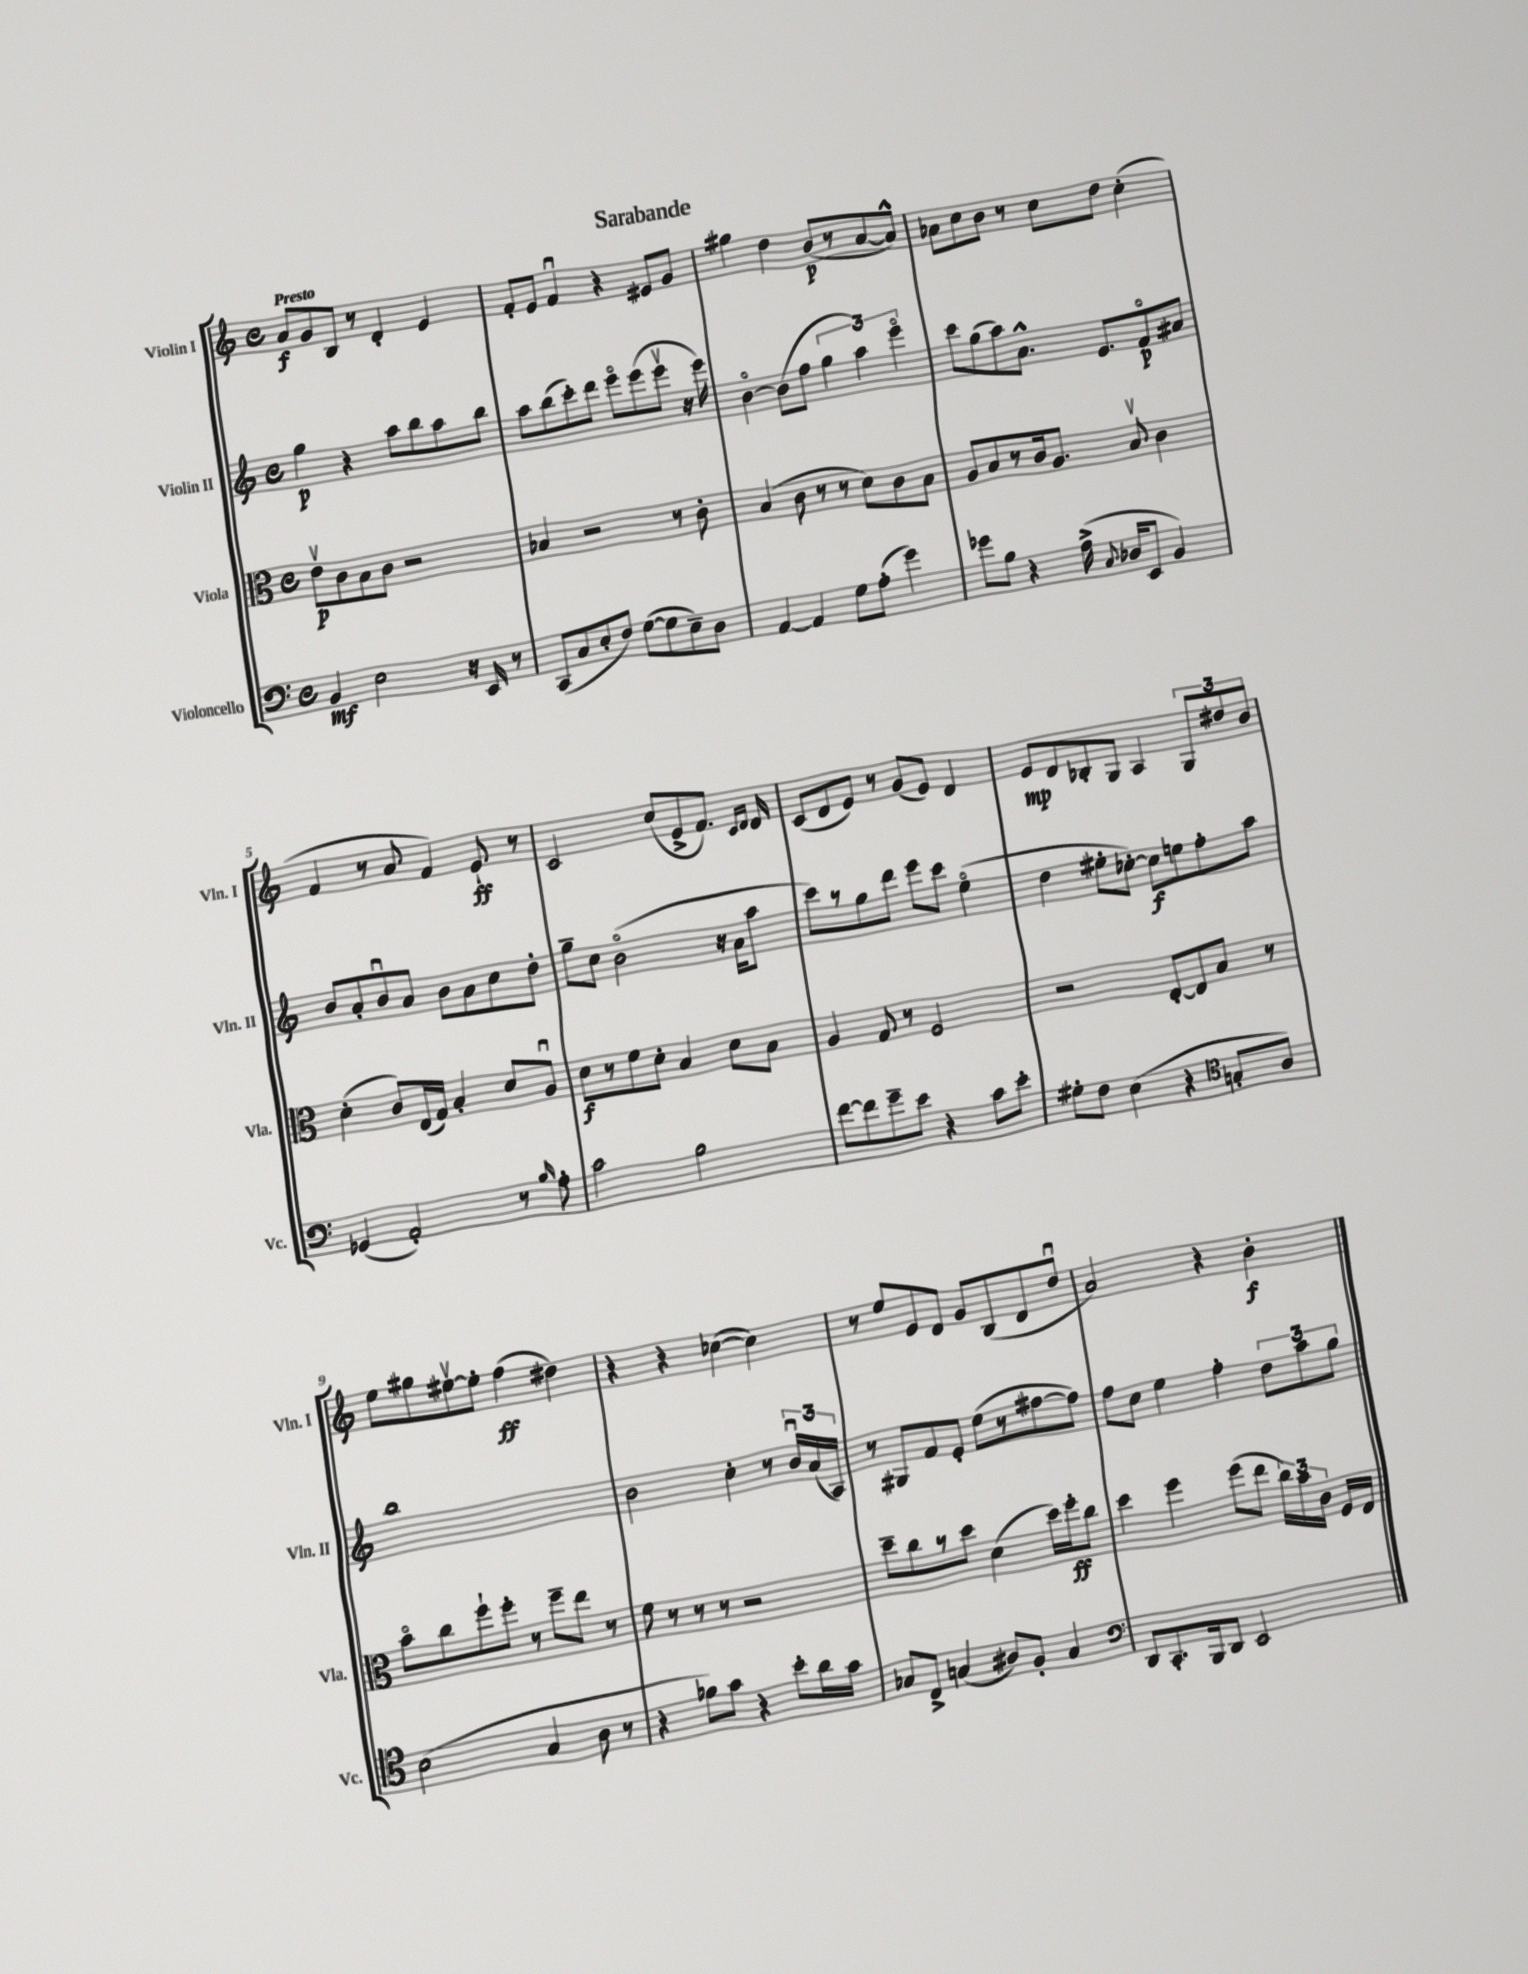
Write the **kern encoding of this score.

**kern	**kern	**kern	**kern
*staff4	*staff3	*staff2	*staff1
*clefF4	*clefC3	*clefG2	*clefG2
*k[]	*k[]	*k[]	*k[]
*M4/4	*M4/4	*M4/4	*M4/4
*met(c)	*met(c)	*met(c)	*met(c)
4BB	8ev	4gg	8a
.	8c	.	8g
2E	8B	4r	8B
.	8c	.	8r
.	2r	8aa	4d'
.	.	8bb	.
16r	.	8aa	4e
16EE	.	.	.
8r	.	8bb	.
=	=	=	=
(8CC	4B-	8aa	8f'
8C	.	(8bb	8e
8E'	2r	8ccc')	4fu
8F)	.	8ddd	.
([8G	.	8eeeo	4r
8G]	.	(8eee	.
8E~)	8r	8eeev	8e#
8D	8c'	16r	8g
.	.	16eee)	.
=	=	=	=
[4AA	(4B	[4bo	4gg#
4AA]	8c	(8b]	4dd
.	8r	8ff	.
8G	8r	6gg	(8b
(8A'	8d)	.	8r
.	.	6aa)	.
4g)	8c	.	[8a
.	.	6eeeo	.
.	8B	.	8a^^])
=	=	=	=
8g-	8A	8ccc	8a-
8B	8B	(8gg	8cc
4r	8r	8aa)	8b
.	16c	8.a^^	8r
.	8.A	.	.
(16A^	.	.	8cc
8qqC	.	.	.
16D-	.	8.e	.
8EE	8Bv	.	8dd
4BB)	4c	8fo	(4cc'
.	.	8a#	.
=	=	=	=
(4GG-	(4d'	8b	4f
.	.	8a'	.
2AA')	8c)	8bu	8r
.	(16E	8a	8a
.	16G)	.	.
.	4B'	8b	4f)
.	.	8a	.
8r	8d	8cc	8e`
16qqB	.	.	.
8A'	8Au	8dd'	8r
=	=	=	=
2c	8d	8gg~	2c
.	8r	8cc	.
.	8f	(2bo	.
.	8d'	.	.
2B	4B	.	(8cc
.	.	.	8e^
.	8d	16r	8.f)
.	.	16a	.
.	8B	8aa	.
.	.	.	16qqc
.	.	.	16qqd
.	.	.	16d
=	=	=	=
[8f	4A	8ccc)	(8c
8f]	.	8r	8d
8g~	8G	8gg	8e)
8e	8r	8ddd	8r
4r	2F	8eee	(8g
.	.	8ccc	8e)
8c	.	(4eeo	4d
8e'	.	.	.
=	=	=	=
8G#'	2r	4dd	8e
8F	.	.	8d
(4E	.	8ee#'	8B-'
.	.	[8cc-')	8G
4r	[8E'	8cc-]	4A
.	8E]	8ee	.
*clefC4	*	*	*
8G'	8B	8ff'	12G
.	.	.	12dd#
8A)	8r	8aa	.
.	.	.	12b
=	=	=	=
(2B	8bo	1bb	8ee
.	8cc	.	8gg#
.	8ff`	.	[8ee#v
.	8ff'	.	8ee#']
4G	8r	.	(4ff
.	8ff~	.	.
8A	8ee	.	4dd#)
8r	8r	.	.
=	=	=	=
4r	8f	2b	4r
.	8r	.	.
8f-)	8r	.	4r
8g	8r	.	.
4r	2r	4cc'	([4cc-
8b'	.	8r	4cc-])
16a	.	24bu	.
.	.	(24a	.
16g	.	.	.
.	.	24A)	.
=	=	=	=
8G-	8dd~	8r	8r
8C^	8cc	8G#	8ee
(4G	8r	8f	8e
.	8dd	8e'	8d
8A#)	(4d	(8ee	8g
8F'	.	8r	(8B
4G	16dd)	[8ff#	8d
.	16ff'	.	.
.	8cc	8ff#])	8ddu
=	=	=	=
*clefF4	*	*	*
8DD	4dd	8ff	2a)
8.CC'	.	8cc	.
.	4ff	4ee	.
16BBB	.	.	.
8DD	.	.	.
2EE	(8ff	4ff'	4r
.	8ee	.	.
.	24cc)	12dd	4b'
.	24b	.	.
.	24c	12aa	.
.	16F	.	.
.	.	12gg	.
.	16E	.	.
==	==	==	==
*-	*-	*-	*-
